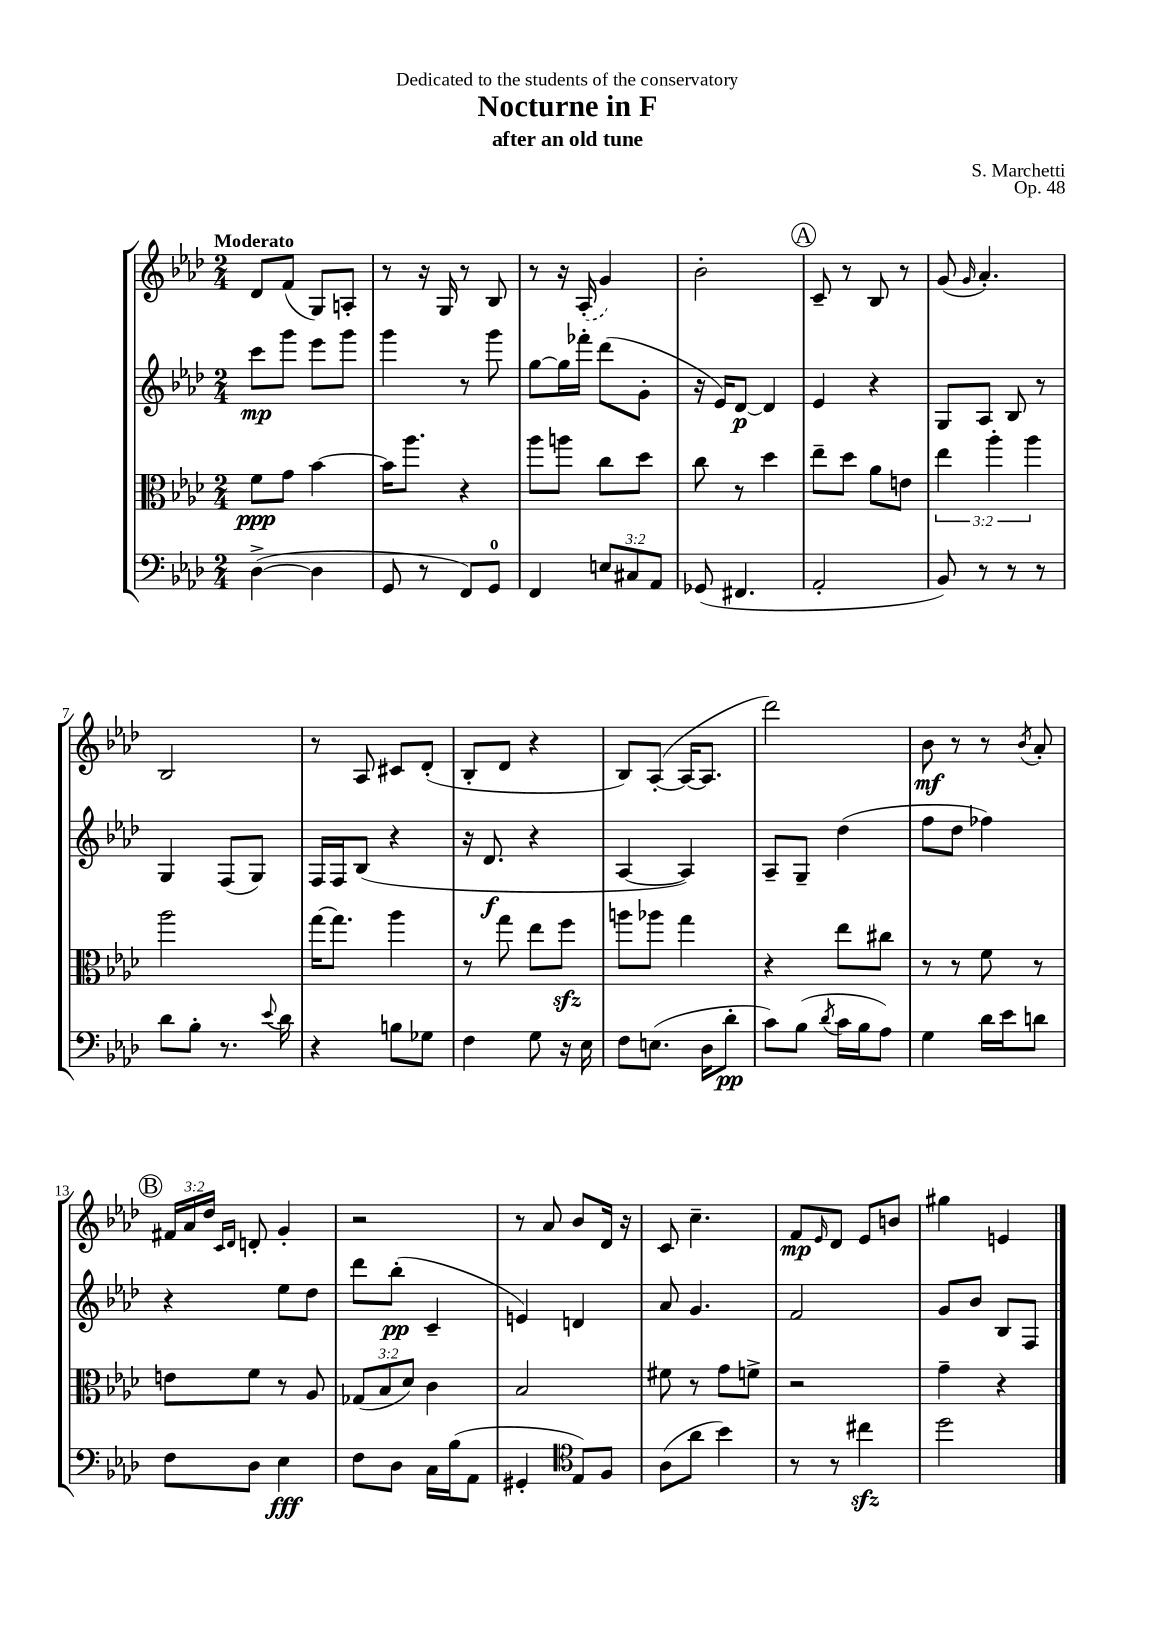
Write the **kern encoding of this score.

**kern	**dynam	**kern	**dynam	**kern	**dynam	**kern	**dynam
*part4	*part4	*part3	*part3	*part2	*part2	*part1	*part1
*staff4	*staff4	*staff3	*staff3	*staff2	*staff2	*staff1	*staff1
*clefF4	*	*clefC3	*	*clefG2	*	*clefG2	*
*k[b-e-a-d-]	*	*k[b-e-a-d-]	*	*k[b-e-a-d-]	*	*k[b-e-a-d-]	*
*M2/4	*	*M2/4	*	*M2/4	*	*M2/4	*
=1	=1	=1	=1	=1	=1	=1	=1
!	!	!	!	!	!	!LO:TX:a:B:t=Moderato	!
([4D-^\	.	8f\L	ppp	8ccc\L	mp	8d-/L	.
.	.	8g\J	.	8ggg\J	.	(8f/J	.
4D-\]	.	[4b-\	.	8eee-\L	.	8G/L)	.
.	.	.	.	8ggg\J	.	8An'/J	.
=2	=2	=2	=2	=2	=2	=2	=2
8GG/	.	16b-\KL]	.	4ggg\	.	8r	.
.	.	8.aa-\J	.	.	.	.	.
8r	.	.	.	.	.	16r	.
.	.	.	.	.	.	16G/	.
8FF/L)	.	4r	.	8r	.	8r	.
8GG/J	.	.	.	8ggg\	.	8B-/	.
=3	=3	=3	=3	=3	=3	=3	=3
4FF/	.	8aa-\L	.	[8gg\L	.	8r	.
.	.	8aan\J	.	16gg\L]	.	16r	.
.	.	.	.	16fff-X'\JJ	.	(16A-'/	.
12En/L	.	8cc\L	.	(8ddd-\L	.	4g/)	.
12C#X/	.	.	.	.	.	.	.
.	.	8dd-\J	.	8g'\J	.	.	.
12AA-/J	.	.	.	.	.	.	.
=4	=4	=4	=4	=4	=4	=4	=4
(8GG-X/	.	8cc\	.	16r	.	2b-'\	.
.	.	.	.	16e-/KL)	.	.	.
4.FF#X/	.	8r	.	[8d-/J	p	.	.
.	.	4dd-\	.	4d-/]	.	.	.
!!LO:REH:place=s1:t=A
=5	=5	=5	=5	=5	=5	=5	=5
2AA-'/	.	8ee-~\L	.	4e-/	.	8c~/	.
.	.	8dd-\J	.	.	.	8r	.
.	.	8a-\L	.	4r	.	8B-/	.
.	.	8en\J	.	.	.	8r	.
=6	=6	=6	=6	=6	=6	=6	=6
8BB-/)	.	6ee-\	.	8G/L	.	(8g/	.
.	.	.	.	.	.	16qqg/	.
8r	.	.	.	8A-/J	.	4.a-'/)	.
.	.	6aa-'\	.	.	.	.	.
8r	.	.	.	8B-/	.	.	.
.	.	6aa-\	.	.	.	.	.
8r	.	.	.	8r	.	.	.
!!LO:LB:g=z
=7	=7	=7	=7	=7	=7	=7	=7
8d-\L	.	2aa-\	.	4G/	.	2B-/	.
8B-'\J	.	.	.	.	.	.	.
8.r	.	.	.	(8F/L	.	.	.
.	.	.	.	8G/J)	.	.	.
8qqe-/	.	.	.	.	.	.	.
16d-\	.	.	.	.	.	.	.
=8	=8	=8	=8	=8	=8	=8	=8
4r	.	[16gg\KL	.	16F/LL	.	8r	.
.	.	8.gg\J]	.	16F/J	.	.	.
.	.	.	.	(8B-/J	.	8A-/	.
8Bn\L	.	4aa-\	.	4r	.	8c#X/L	.
8G-X\J	.	.	.	.	.	(8d-'/J	.
=9	=9	=9	=9	=9	=9	=9	=9
4F\	.	8r	.	16r	.	8B-'/L	.
.	.	.	.	8.d-/	f	.	.
.	.	8gg\	.	.	.	8d-/J	.
8G\	.	8ee-\L	.	4r	.	4r	.
16r	.	8ffzz\J	.	.	.	.	.
16E-\	.	.	.	.	.	.	.
=10	=10	=10	=10	=10	=10	=10	=10
8F\L	.	8aan\L	.	[4A-/	.	8B-/L)	.
(8.En\J	.	8aa-X\J	.	.	.	([8A-'/J	.
.	.	4gg\	.	4A-/])	.	16A-/KL_	.
16D-\KL	.	.	.	.	.	8.A-/J]	.
8d-'\J	pp	.	.	.	.	.	.
=11	=11	=11	=11	=11	=11	=11	=11
8c\L)	.	4r	.	8A-~/L	.	2ddd-\)	.
(8B-\J	.	.	.	8G~/J	.	.	.
8qd-/	.	.	.	.	.	.	.
16c\LL	.	8ee-\L	.	(4dd-\	.	.	.
16B-\J	.	.	.	.	.	.	.
8A-\J)	.	8cc#X\J	.	.	.	.	.
=12	=12	=12	=12	=12	=12	=12	=12
4G\	.	8r	.	8ff\L	.	8b-\	mf
.	.	8r	.	8dd-\J	.	8r	.
16d-\LL	.	8f\	.	4ff-X\)	.	8r	.
16e-\J	.	.	.	.	.	.	.
.	.	.	.	.	.	8qb-/	.
8dn\J	.	8r	.	.	.	8a-'/	.
!!LO:LB:g=z
!!LO:REH:place=s1:t=B
=13	=13	=13	=13	=13	=13	=13	=13
8F\L	.	8en\L	.	4r	.	24f#X/LL	.
.	.	.	.	.	.	24a-/	.
.	.	.	.	.	.	24dd-/JJ	.
.	.	.	.	.	.	16qqc/LL	.
.	.	.	.	.	.	16qqd-/JJ	.
8D-\J	.	8f\J	.	.	.	8dn'/	.
4E-\	fff	8r	.	8ee-\L	.	4g'/	.
.	.	8A-/	.	8dd-\J	.	.	.
=14	=14	=14	=14	=14	=14	=14	=14
8F\L	.	(12G-X/L	.	8ddd-\L	.	2r	.
.	.	12B-/	.	.	.	.	.
8D-\J	.	.	.	(8bb-'\J	pp	.	.
.	.	12d-/J)	.	.	.	.	.
16C\LL	.	4c\	.	4c~/	.	.	.
(16B-\J	.	.	.	.	.	.	.
8AA-\J	.	.	.	.	.	.	.
=15	=15	=15	=15	=15	=15	=15	=15
4GG#X'/	.	2B-/	.	4en/)	.	8r	.
.	.	.	.	.	.	8a-/	.
*clefC4	*	*	*	*	*	*	*
8E-/L)	.	.	.	4dn/	.	8b-/L	.
8F/J	.	.	.	.	.	16d-/Jk	.
.	.	.	.	.	.	16r	.
=16	=16	=16	=16	=16	=16	=16	=16
(8A-\L	.	8f#X\	.	8a-/	.	8c/	.
8a-\J	.	8r	.	4.g/	.	4.cc~\	.
4b-\)	.	8g\L	.	.	.	.	.
.	.	8fn^\J	.	.	.	.	.
=17	=17	=17	=17	=17	=17	=17	=17
8r	.	2r	.	2f/	.	8f/L	mp
.	.	.	.	.	.	16qqe-/	.
8r	.	.	.	.	.	8d-/J	.
4cc#Xzz\	.	.	.	.	.	8e-/L	.
.	.	.	.	.	.	8bn/J	.
=18	=18	=18	=18	=18	=18	=18	=18
2dd-\	.	4g~\	.	8g/L	.	4gg#X\	.
.	.	.	.	8b-/J	.	.	.
.	.	4r	.	8B-/L	.	4en/	.
.	.	.	.	8F/J	.	.	.
==	==	==	==	==	==	==	==
*-	*-	*-	*-	*-	*-	*-	*-
